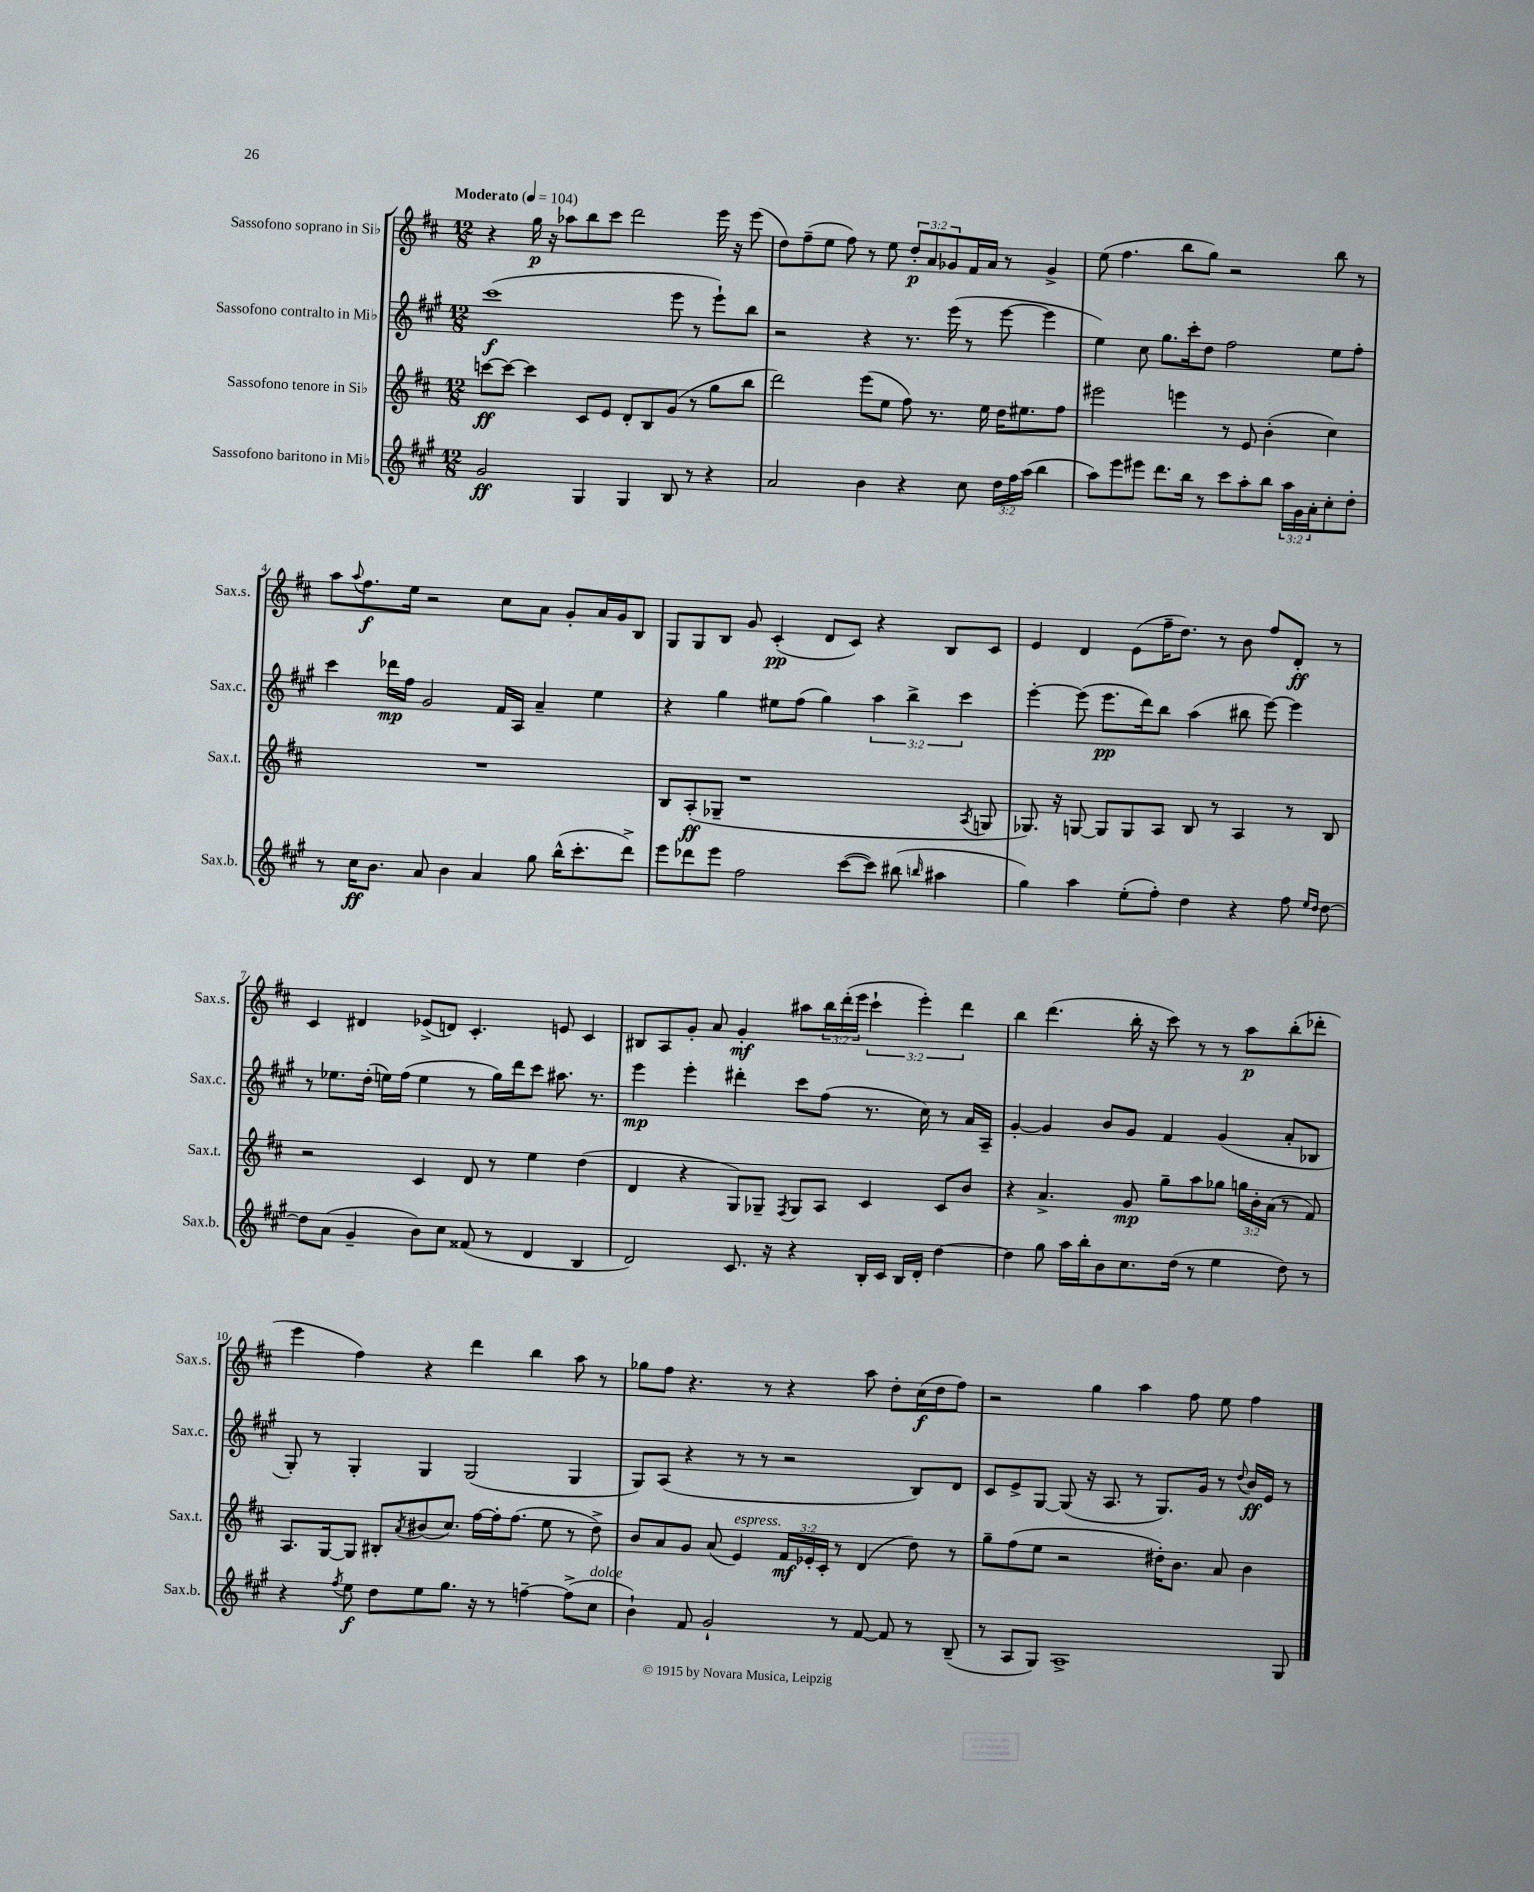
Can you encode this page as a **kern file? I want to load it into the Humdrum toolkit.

**kern	**kern	**kern	**kern
*staff4	*staff3	*staff2	*staff1
*clefG2	*clefG2	*clefG2	*clefG2
*k[f#c#g#]	*k[f#c#]	*k[f#c#g#]	*k[f#c#]
*M12/8	*M12/8	*M12/8	*M12/8
*MM104	*MM104	*MM104	*MM104
2g#	[8ccc	(1ccc#	4r
.	8ccc_	.	.
.	4ccc]	.	16gg
.	.	.	16r
.	.	.	8aa-
4G#	8c#	.	8bb
.	8e	.	8ccc#
4G#	8d'	.	2ddd
.	8B	.	.
8B	(8g	8eee	.
8r	8r	8r	.
4r	8gg	8eee`)	16eee
.	.	.	16r
.	8bb	8bb	(8eee
=	=	=	=
2a	2ddd)	2r	8dd)
.	.	.	(8ff#~
.	.	.	8ee
.	.	.	8ff#)
4b	(8eee	4r	8r
.	8ee	.	8ee
4r	8ff#)	8.r	12dd'
.	.	.	12a
.	8.r	.	.
.	.	.	12g-
.	.	(16eee	.
8cc#	.	8r	16f#
.	16ee	.	16a
24dd	16dd	[8eee	8r
24ff#	.	.	.
.	8.ee#	.	.
(24aa	.	.	.
4bb	.	4eee]	4g-^
.	8ff#	.	.
=	=	=	=
8aa)	2eee#	4ee)	(8ee
8eee	.	.	4.ff#
8eee#	.	8cc#	.
8.ddd	.	8.gg#	.
.	4eee	.	8bb
16bb	.	16ccc#'	.
8r	.	8dd	8gg)
8ccc#	8r	2ff#	2r
8aa'	8e	.	.
8bb	(4b'	.	.
24aa	.	.	.
24g#	.	.	.
24a'	.	.	.
8cc#'	4cc#)	8ee	8bb
8dd'	.	8ff#'	8r
=	=	=	=
8r	1.r	4ccc#	8aa
.	.	.	8qqaa
16cc#	.	.	8.ff#
8.b	.	.	.
.	.	16ddd-	.
.	.	16ff#	16ee
8a	.	2g#	2r
4b	.	.	.
4a	.	.	.
.	.	16f#	8cc#
.	.	16A	.
8gg#	.	4a~	8a
(16bb^^	.	.	8g'
8.ccc#'	.	.	.
.	.	4ee	16a
.	.	.	16g
8ddd^)	.	.	8B
=	=	=	=
8eee	8B	4r	8G
8ddd-	(8A'	.	8G
8eee	8G-~	4gg#	8B
2ff#	1r	.	8g
.	.	8ee#	(4c#'
.	.	(8ff#	.
.	.	4gg#)	8d
([8ccc#	.	.	8c#)
8ccc#])	.	6aa	4r
(8bb#	.	.	.
.	.	6bb^	.
16qqbb	.	.	.
4aa#	.	.	8B
.	.	6ccc#	.
.	8qA	.	.
.	8G	.	8c#
=	=	=	=
4gg#)	8.G-)	[4eee'	4e
.	16r	.	.
4aa	[8G	(8eee]	4d
.	8G]	8.eee	.
(8ee'	8G	.	(8e
.	.	16ddd)	.
8ff#')	8A	8bb	16ff#~
.	.	.	8.dd)
4dd	8B	(4aa	.
.	8r	.	8r
4r	4A	8bb#	8b
.	.	[8eee)	8ff#
8ff#	8r	4eee]	8d'
16qqee	.	.	.
16qqdd	.	.	.
[8dd	8B	.	8r
=	=	=	=
8dd]	2r	8r	4c#
(8a	.	8.ee-	.
4g#~	.	.	4d#
.	.	(16dd'	.
.	.	16ee)	.
.	.	(16ff#	.
8b)	4c#	4ee	(8e-^
8cc#	.	.	8d)
(8f##	8d	8r	4.c#'
8r	8r	16gg#)	.
.	.	16ddd	.
4d	4ee	8ccc#	.
.	.	8.aa#	8e
4B	(4dd	.	4c#
.	.	8.r	.
=	=	=	=
2d)	4d	4eee	8B#
.	.	.	8A
.	4r	4eee'	8g'
.	.	.	8a
8.c#	8G)	4ddd#'	4g'
.	8G-~	.	.
16r	.	.	.
.	8qF#	.	.
4r	8G-	8ccc#	8aa#
.	8A	(8ff#	24bb
.	.	.	(24ddd'
.	.	.	24eee
16B'	4c#	8.r	6ccc#`
16c#	.	.	.
16B	.	.	.
.	.	.	6eee')
16d'	.	16cc#)	.
[4dd	8c#	8r	.
.	.	.	6ddd
.	8b	16a	.
.	.	16A~	.
=	=	=	=
4dd]	4r	[4g#'	4bb
8gg#	4.a^	4g#]	(4.ddd
16aa	.	.	.
16bb'	.	.	.
8b	.	8b	.
8.cc#	8g	8g#	16bb'
.	.	.	16r
.	8gg~	4f#	8ccc#)
(16dd	.	.	.
8r	8aa	.	8r
4ee	8gg-	(4g#	8r
.	24gg	.	8aa
.	24b'	.	.
.	(24a	.	.
8dd)	8r	8a'	(8bb'
8r	8f#)	8B-	8ddd-'
=	=	=	=
4r	8.A	8G#')	4eee
.	.	8r	.
.	[16G	.	.
8qff#	.	.	.
8ee	8G]	4G#'	4ff#)
8dd	8B#'	.	.
.	8qa	.	.
8ee	(8b#	4G#	4r
8.gg#	8.cc#)	.	.
.	.	(2G#	4ddd
16r	[16ff#	.	.
8r	16ff#']	.	.
.	(8.ff#	.	.
[4ff~	.	.	4bb
.	8ee	.	.
(8ff^]	8r	4G#	8aa
8cc#	8dd^)	.	8r
=	=	=	=
4b`)	8b	8G#)	8gg-
.	8a	(8A	8ff#
8f#	8g	4r	4.r
2g#`	(8a	.	.
.	4e)	8r	.
.	.	8r	8r
.	24f#	2r	4r
.	24e-'	.	.
.	24c#'	.	.
8r	8r	.	.
[8f#	(4d	.	8aa
8f#]	.	.	8dd'
8r	8dd)	8B)	(16cc#
.	.	.	16dd
(8B~	8r	8d	8ff#)
=	=	=	=
8r	8gg~	8c#	2r
8A	(8ff#	8e^	.
8G#)	8ee	[8G#	.
1A^	2r	(8G#]	.
.	.	16r	4gg
.	.	8.A	.
.	.	8r	4aa
.	16dd#')	8.G#)	.
.	8.b	.	.
.	.	.	8ff#
.	.	16g#	.
.	8a	8r	8ee
.	.	8qqdd	.
.	4b	16b	4ff#
.	.	16e	.
8G#	.	8r	.
==	==	==	==
*-	*-	*-	*-
